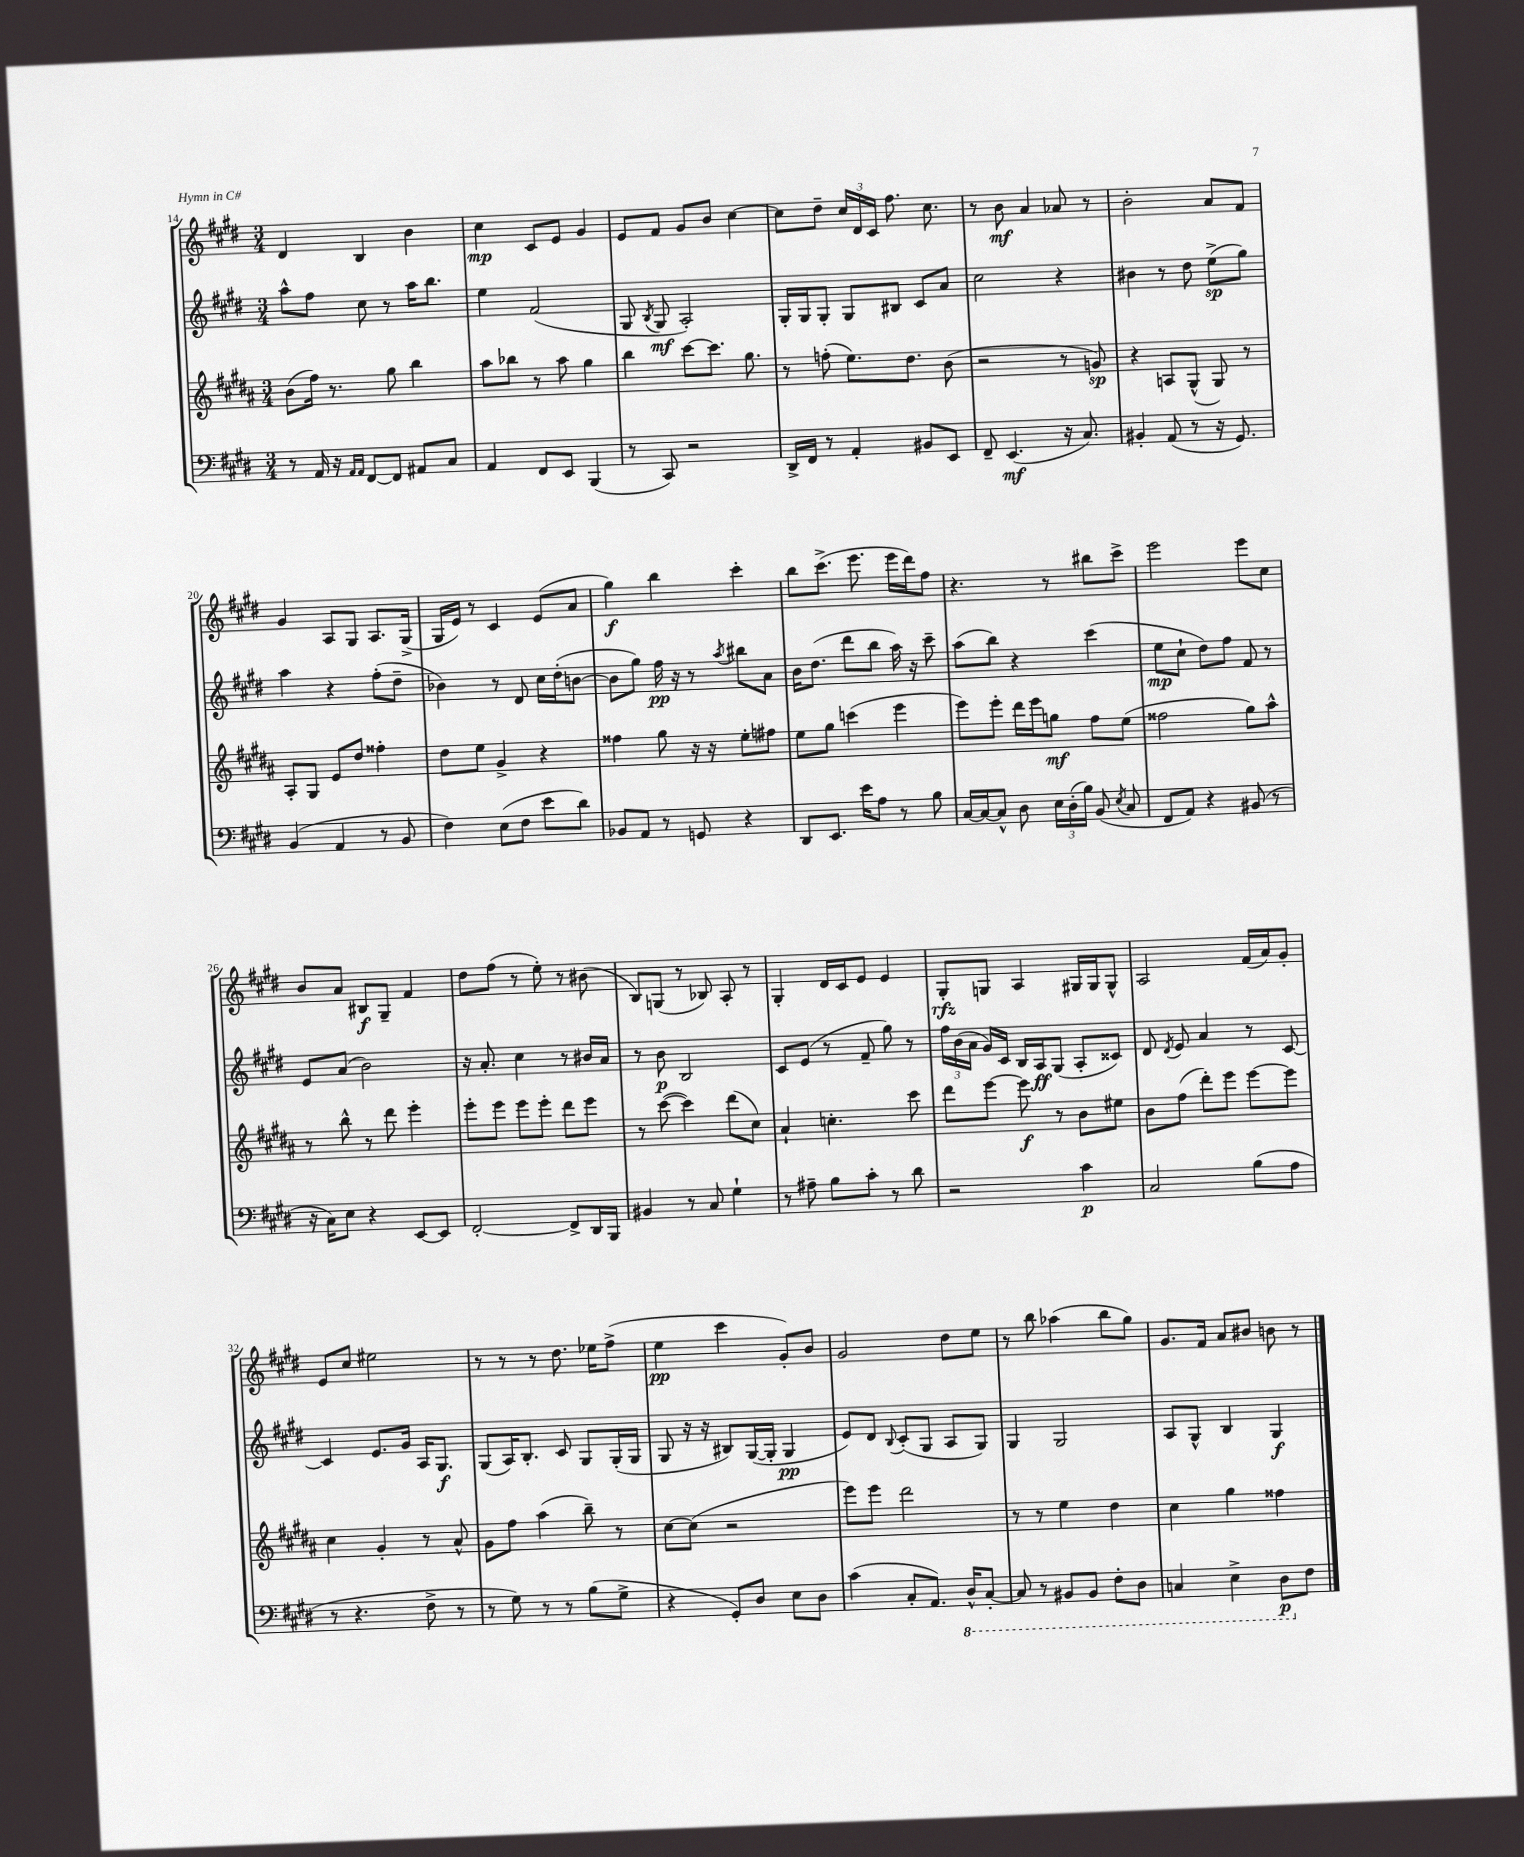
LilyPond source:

<<
\new StaffGroup <<
\new Staff = "s0" {
    \clef treble \key e \major \numericTimeSignature \time 3/4
    \autoBeamOff dis'4 b4 b'4 |
    cis''4\mp cis'8[ e'8] gis'4 |
    e'8[ fis'8] gis'8[ b'8] cis''4~ |
    cis''8[ dis''8]-- \tuplet 3/2 { cis''16[ dis'16 cis'16] } fis''8. cis''8. |
    r8 b'8\mf a'4 aes'8 r8 |
    b'2-. a'8[ fis'8] |
    gis'4 a8[ gis8] a8.[ gis16]->( |
    gis16[ e'16]) r8 cis'4 e'8[( a'8] |
    gis''4\f) b''4 cis'''4-. |
    b''8[ cis'''8.]->( e'''8. e'''16[ dis'''16) fis''8] |
    r4. r8 bis''8[ cis'''8]-> |
    e'''2 e'''8[ cis''8] |
    b'8[ a'8] bis8[\f gis8]-- fis'4 |
    dis''8[ fis''8]( r8 e''8-.) r8 bis'8( |
    b8[) g8]( r8 bes8) a8-. r8 |
    gis4-. dis'16[ cis'16 e'8] e'4 |
    gis8[-.\rfz g8] a4 gis16[ gis16 gis8]-^ |
    a2 fis'16[( a'16) gis'8]-. |
    e'8[ cis''8] eis''2 |
    r8 r8 r8 dis''8. ees''16[ fis''8]->( |
    e''4\pp cis'''4 gis'8[-.) b'8] |
    gis'2 dis''8[ e''8] |
    r8 b''8 aes''4( b''8[ gis''8]) |
    gis'8.[ fis'16] a'8[ bis'8] b'8 r8 \bar "|." |
}
\new Staff = "s1" {
    \clef treble \key e \major \numericTimeSignature \time 3/4
    \autoBeamOff a''8[-^ fis''8] cis''8 r8 a''16[ b''8.] |
    e''4 fis'2( |
    gis8 \acciaccatura { b8 } gis8\mf a2-.) |
    gis16[-. gis16 gis8]-. gis8[ bis8] cis'8[ a'8] |
    cis''2 r4 |
    bis'4 r8 dis''8 e''8[->\sp( gis''8]) |
    a''4 r4 fis''8[-.( dis''8]-- |
    bes'4) r8 dis'8 cis''16[ dis''16-.( b'8]~ |
    b'8[ gis''8]) fis''16\pp r16 r8 \acciaccatura { a''8 } bis''8[ a'8] |
    b'16[ dis''8.]( dis'''8[ b''8] a''16) r16 cis'''8-- |
    a''8[( b''8]) r4 cis'''4( |
    e''8[\mp cis''8]-! dis''8[) fis''8] fis'8 r8 |
    e'8[ a'8]( b'2) |
    r16 a'8.-. cis''4 r8 bis'16[ a'16] |
    r8 b'8\p b2 |
    cis'8[ e'8]( r8 fis'8-- gis''8) r8 |
    \tuplet 3/2 { fis''16[ b'16( a'16] } gis'16[) cis'16] b16[ a16\ff gis8]( a8[-. cisis'8]) |
    dis'8 \acciaccatura { dis'8 } e'8 a'4 r8 cis'8~ |
    cis'4 e'8.[ gis'16] a16[ gis8.]\f |
    gis8[( a16) b8.]-. cis'8 gis8[ gis16-.( gis16] |
    gis8 r16 r16 bis8[) gis16~( gis16]-. gis4\pp |
    e'8[) dis'8] \appoggiatura { b8 } cis'8[-.( gis8] a8[ gis8]) |
    gis4 gis2 |
    a8[ gis8]-^ b4 gis4\f \bar "|." |
}
\new Staff = "s2" {
    \clef treble \key b \major \numericTimeSignature \time 3/4
    \autoBeamOff b'8[( fis''16]) r8. gis''8 b''4 |
    ais''8[ bes''8] r8 ais''8 gis''4 |
    b''4 cis'''8[~ cis'''8.] gis''8. |
    r8 f''8-.( e''8.[) dis''8.] b'8( |
    r2 r8 g'8\sp) |
    r4 a8[ gis8]-^( gis8) r8 |
    ais8[-. gis8] e'8[ dis''8] fisis''4-. |
    dis''8[ e''8] gis'4-> r4 |
    fisis''4 gis''8 r16 r16 e''8[-. fis''8] |
    e''8[ gis''8] c'''4( e'''4 |
    e'''8[) e'''8]-. dis'''16[ e'''16 g''8]\mf fis''8[ e''8]( |
    fisis''2 gis''8[) ais''8]-^ |
    r8 b''8-^ r8 dis'''8 e'''4-. |
    e'''8[-. e'''8] e'''8[ e'''8]-. dis'''8[ e'''8] |
    r8 cis'''8~( cis'''4) dis'''8[( cis''8]) |
    ais'4-! c''4.-. cis'''8 |
    dis'''8[ e'''8]~ e'''8\f r8 b'8[ eis''8] |
    b'8[ fis''8]( dis'''8[-.) e'''8] e'''8[~ e'''8] |
    cis''4 gis'4-. r8 ais'8-^ |
    gis'8[ fis''8] ais''4( b''8--) r8 |
    cis''8[~ cis''8]( r2 |
    e'''8[) e'''8] dis'''2 |
    r8 r8 e''4 dis''4 |
    cis''4 gis''4 fisis''4 \bar "|." |
}
\new Staff = "s3" {
    \clef bass \key e \major \numericTimeSignature \time 3/4
    \autoBeamOff r8 a,16 r16 \grace { a,16[ a,16] } fis,8[~ fis,8] ais,8[ cis8] |
    a,4 fis,8[ e,8] b,,4( |
    r8 cis,8) r2 |
    dis,16[-> fis,16] r8 a,4-. bis,8[ e,8] |
    fis,8-- e,4.\mf( r16 cis8.) |
    bis,4-. a,8( r8 r16 gis,8.) |
    b,4( a,4 r8 b,8 |
    fis4) e8[( fis8] e'8[ dis'8]) |
    bes,8[ a,8] r8 g,8 r4 |
    dis,8[ e,8.] e'16[ a8] r8 b8 |
    cis16[~ cis16~ cis8]-^ dis8 \tuplet 3/2 { e16[ dis16-.( b16]) } b,8( \acciaccatura { e8 } cis8 |
    fis,8[ a,8]) r4 bis,8( r8 |
    r16 cis16[) e8] r4 e,8[~ e,8] |
    fis,2~-. fis,8[-> dis,16 b,,16] |
    bis,4 r8 cis8 gis4-! |
    r8 ais8-- b8[ cis'8]-. r8 dis'8 |
    r2 cis'4\p |
    cis2 b8[( a8] |
    r8 r4. fis8-> r8 |
    r8 gis8) r8 r8 b8[( gis8]-> |
    r4 gis,8[-.) dis8] e8[ dis8] |
    cis'4( cis8[-. a,8.]) \ottava #-1 dis,16[-^ cis,8]~-. |
    cis,8 r8 bis,,8[ bis,,8] fis,8[-. dis,8] |
    c,4 e,4-> dis,8[\p \ottava #0 fis8] \bar "|." |
}
>>
>>
\layout { \context { \Score currentBarNumber = #14 } }
